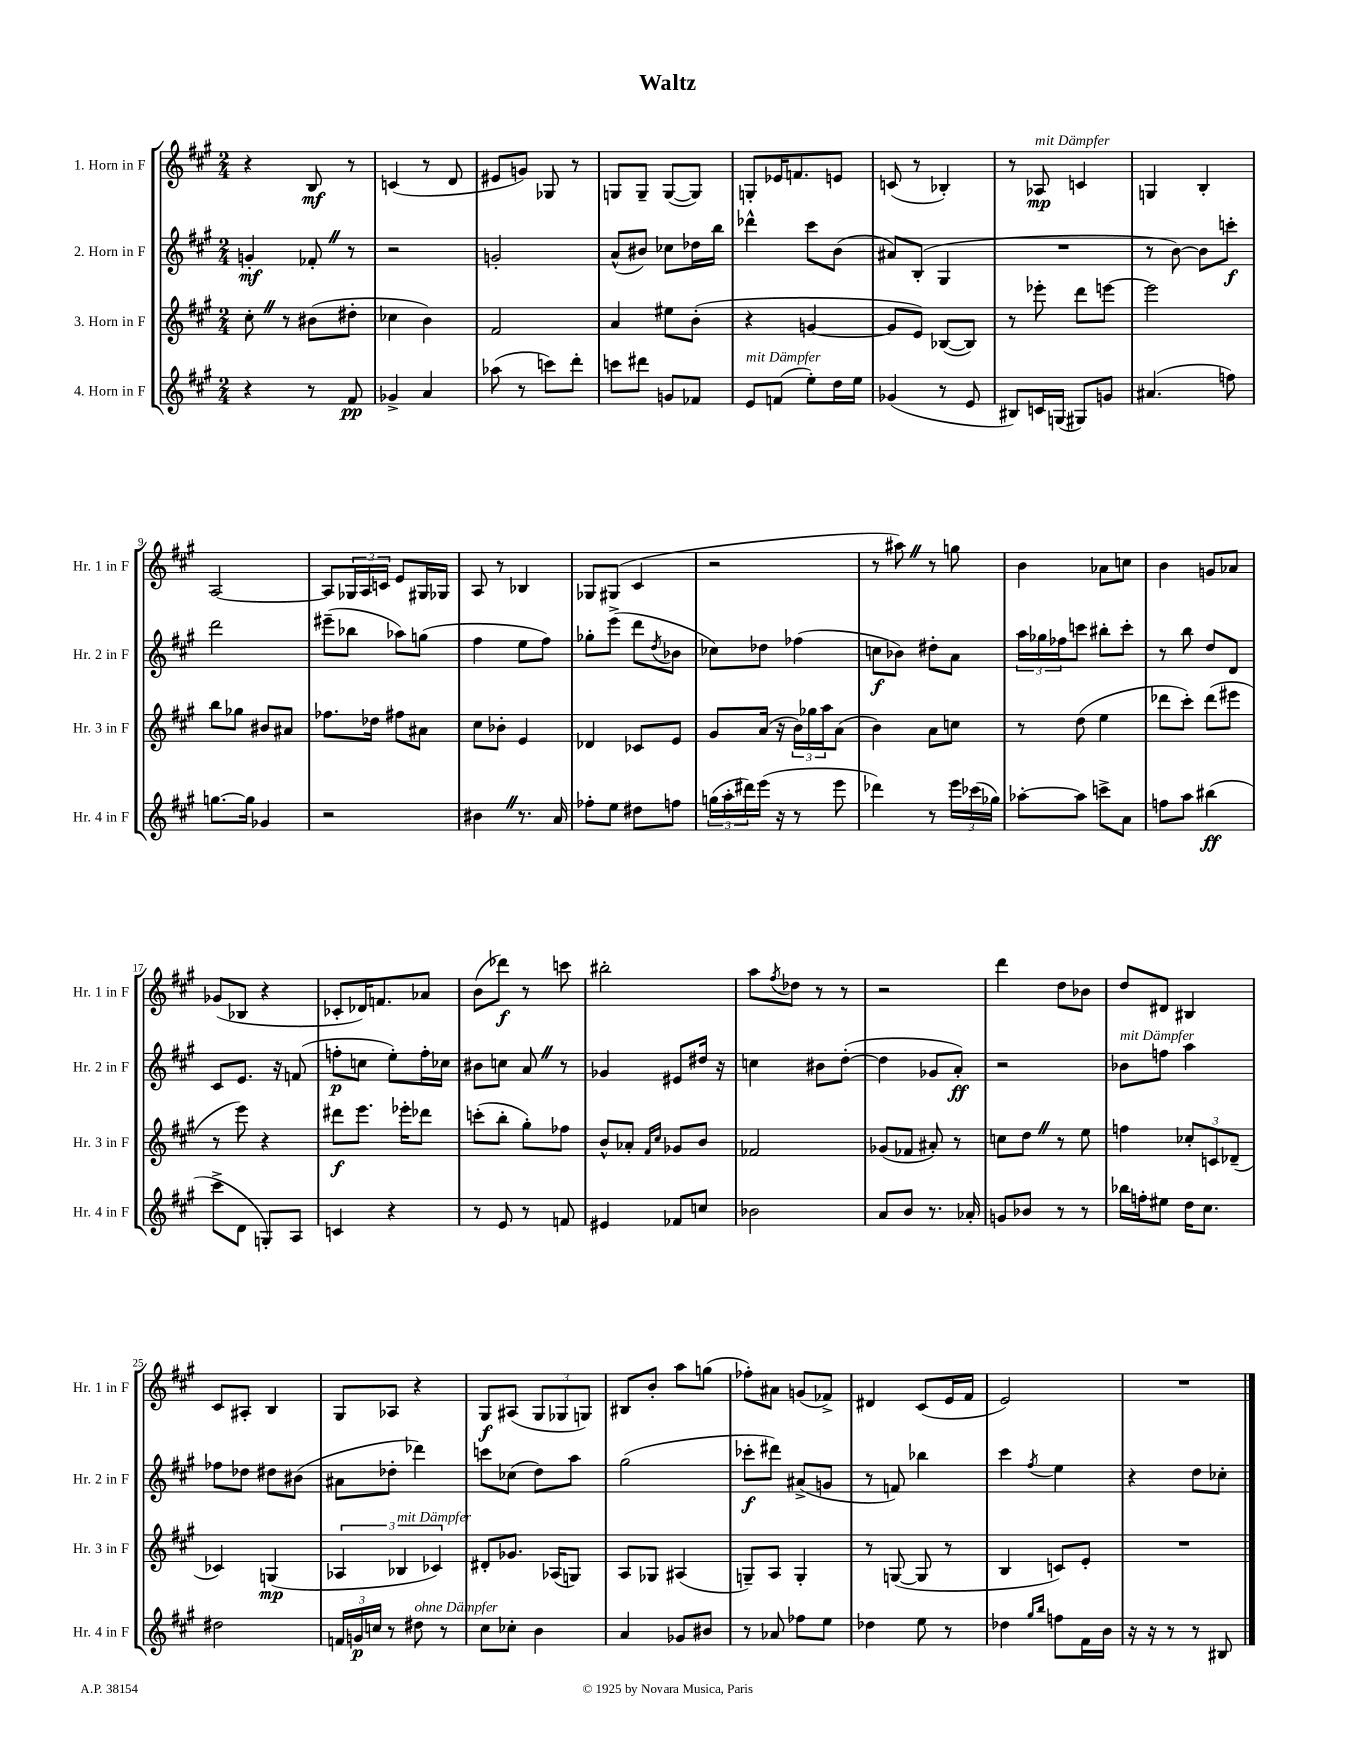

**kern	**kern	**kern	**kern
*staff4	*staff3	*staff2	*staff1
*clefG2	*clefG2	*clefG2	*clefG2
*k[f#c#g#]	*k[f#c#g#]	*k[f#c#g#]	*k[f#c#g#]
*M2/4	*M2/4	*M2/4	*M2/4
4r	8cc#'\	4g'/	4r
.	8r	.	.
8r	(8b#\L	8f-'/	8B/
8f#/	8dd#'\J	8r	8r
=	=	=	=
4g-^/	4cc-\	2r	(4c/
4a/	4b\)	.	8r
.	.	.	8d/
=	=	=	=
(8aa-\	2f#/	2g'/	8e#/L
8r	.	.	8g/J)
8ccc\L)	.	.	8G-/
8ddd'\J	.	.	8r
=	=	=	=
8ccc\L	4a/	(8a^^/L	8G/L
8ddd#\J	.	8b#/J)	8G~/J
8g/L	8ee#\L	8cc-\L	([8G/L
8f-/J	(8b'\J	16dd-\L	8G/]J)
.	.	16bb\JJ	.
=	=	=	=
8e/L	4r	4ddd-^^\	8G'/L
(8f/J	.	.	16e-/K
.	.	.	8.f/
8ee'\L)	[4g/	8ccc#\L	.
16dd\L	.	(8b\J	8e/J
16ee\JJ	.	.	.
=	=	=	=
(4g-/	8g/]L	8a#/L)	(8c/
.	8e/J)	(8B'/J	8r
8r	([8B-/L	4G#/	4B-'/)
8e/	8B-/]J)	.	.
=	=	=	=
8B#/L)	8r	2r	8r
16c/L	8eee-'\	.	8A-/
(16G/JJ	.	.	.
8G#/L)	8ddd\L	.	4c/
8g/J	[8eee\J	.	.
=	=	=	=
(4.a#/	2eee\]	8r	4G/
.	.	[8b\)	.
.	.	8b\]L	4B'/
8ff\)	.	8ccc'\J	.
=	=	=	=
[8.gg\L	8bb\L	2ddd\	[2A/
.	8gg-\J	.	.
16gg\]Jk	.	.	.
4g-/	8b#/L	.	.
.	8a#/J	.	.
=	=	=	=
2r	8.ff-\L	(8eee#~\L	8A/]L
.	.	8bb-\J	24G-/L
.	.	.	24A/
.	16dd-\Jk	.	.
.	.	.	24c/JJ
.	8ff#\L	8aa-\L)	8e/L
.	8a#\J	(8gg\J	16G#/L
.	.	.	16G-/JJ
=	=	=	=
4b#\	8cc#\L	4ff#\	8A/
.	8b-'\J	.	8r
8.r	4e/	8ee\L	4B-/
.	.	8ff#\J)	.
16a/	.	.	.
=	=	=	=
8ff-'\L	4d-/	8gg-'\L	8G-/L
8ee\J	.	(8eee^\J	(8G#/J
8dd#\L	8c-/L	8ddd\L	4c#/
.	.	8qdd/	.
8ff\J	8e/J	8b-\J	.
=	=	=	=
(24gg\LL	8g#/L	8cc-\L)	2r
24aa'\	.	.	.
24ddd#\)	.	.	.
(16eee\JJ	(16a/Jk	8dd-\J	.
16r	16r	.	.
8r	24b\LL)	(4ff-\	.
.	24gg-\	.	.
.	24aa\J	.	.
8eee\	(8a\J	.	.
=	=	=	=
4ddd-\)	4b\)	8cc\L	8r
.	.	8b-\J)	8aa#\)
8r	8a\L	8dd#'\L	8r
24eee\LL	8cc\J	8a\J	8gg\
(24ccc-\	.	.	.
24gg-\JJ)	.	.	.
=	=	=	=
[8aa-'\L	8r	24aa\LL	4b\
.	.	24gg-\	.
.	.	24ff-\J	.
8aa-\]J	(8dd\	8ccc\J	.
8ccc^\L	4ee\	8bb#'\L	8a-\L
8a\J	.	8ccc'\J	8cc\J
=	=	=	=
8ff\L	8ddd-\L	8r	4b\
8aa\J	8ccc#'\J)	8bb\	.
(4bb#\	(8ddd-\L	8dd/L	8g/L
.	8eee#\J	8d/J	8a-/J
=	=	=	=
8ccc#^\L	8r	8c#/L	(8g-/L
8d\J	8eee\)	8.e/J	8B-/J
8G'/L)	4r	.	4r
.	.	16r	.
8A/J	.	(8f/	.
=	=	=	=
4c/	8ddd#\L	8ff'\L	8c-'/L
.	8.eee\J	8cc\J	16d-/K)
.	.	.	8.f/
4r	.	8ee'\L)	.
.	16eee-'\LK	.	.
.	8ddd-\J	16ff'\L	8a-/J
.	.	16cc-\JJ	.
=	=	=	=
8r	(8ccc'\L	8b#\L	(8b\L
8e/	8bb'\J	8cc\J	8ddd-\J)
8r	8gg#'\L)	8a/	8r
8f/	8ff-\J	8r	8ccc\
=	=	=	=
4e#/	8b^^/L	4g-/	2bb#'\
.	8a-'/J	.	.
.	16qqf#/LL	.	.
.	16qqcc#/JJ	.	.
8f-/L	8g-/L	8e#/L	.
8cc/J	8b/J	16dd#/Jk	.
.	.	16r	.
=	=	=	=
2b-\	2f-/	4cc\	8aa\L
.	.	.	8qff#/
.	.	.	8dd-\J
.	.	8b#\L	8r
.	.	([8dd'\J	8r
=	=	=	=
8a/L	(8g-/L	4dd\]	2r
8b/J	8f-/J	.	.
8.r	8a#'/)	8g-/L	.
.	8r	8a'/J)	.
16a-'/	.	.	.
=	=	=	=
8g/L	8cc\L	2r	4ddd\
8b-/J	8dd\J	.	.
8r	8r	.	8dd\L
8r	8ee\	.	8b-\J
=	=	=	=
16bb-\LL	4ff\	8b-\L	8dd/L
16ff'\J	.	.	.
8ee#\J	.	8ff\J	8d#/J
16dd\LK	12cc-'/L	4aa\	4B#/
8.cc#\J	.	.	.
.	12c/	.	.
.	(12d-~/J	.	.
=	=	=	=
2dd#\	4c-/)	8ff-\L	8c#/L
.	.	8dd-\J	8A#'/J
.	(4G/	8dd#\L	4B/
.	.	(8b#\J	.
=	=	=	=
24f/LL	6A-/	8a#\L	8G#/L
24g/	.	.	.
24cc/JJ	.	.	.
8r	.	8dd-'\J	8A-/J
.	6B-/	.	.
8dd#\	.	4ddd-\)	4r
.	6c-/)	.	.
8r	.	.	.
=	=	=	=
8cc#\L	8d#'/L	8ccc\L	8G#/L
8cc-'\J	8.g-/J	(8cc-\J	(8A#/J
4b\	.	8dd\L)	12G#/L
.	(16A-/LK	.	.
.	.	.	12G-/
.	8G/J)	8aa\J	.
.	.	.	12G/J)
=	=	=	=
4a/	8A/L	(2gg#\	8B#/L
.	8G-/J	.	8b'/J
8g-/L	(4A#/	.	8aa\L
8b#/J	.	.	(8gg\J
=	=	=	=
8r	8G~/L)	8ccc-'\L	8ff-'\L)
8a-/	8A/J	8ddd#\J)	8a#\J
8ff-\L	4G'/	(8a#^/L	(8g/L
8ee\J	.	8g/J	8f-^/J)
=	=	=	=
4dd-\	8r	8r	4d#/
.	([8G/	8f/)	.
8ee\	8G/]	4bb-\	(8c#/L
8r	8r	.	16e/L
.	.	.	16f#/JJ
=	=	=	=
4dd-\	4B/	4ccc#\	2e/)
16qqgg#/LL	.	.	.
16qqbb/JJ	.	8qff#/	.
8ff\L	8c/L)	4ee\	.
16f#\L	8e'/J	.	.
16b\JJ	.	.	.
=	=	=	=
16r	2r	4r	2r
16r	.	.	.
8r	.	.	.
8r	.	8dd\L	.
8B#/	.	8cc-'\J	.
==	==	==	==
*-	*-	*-	*-
